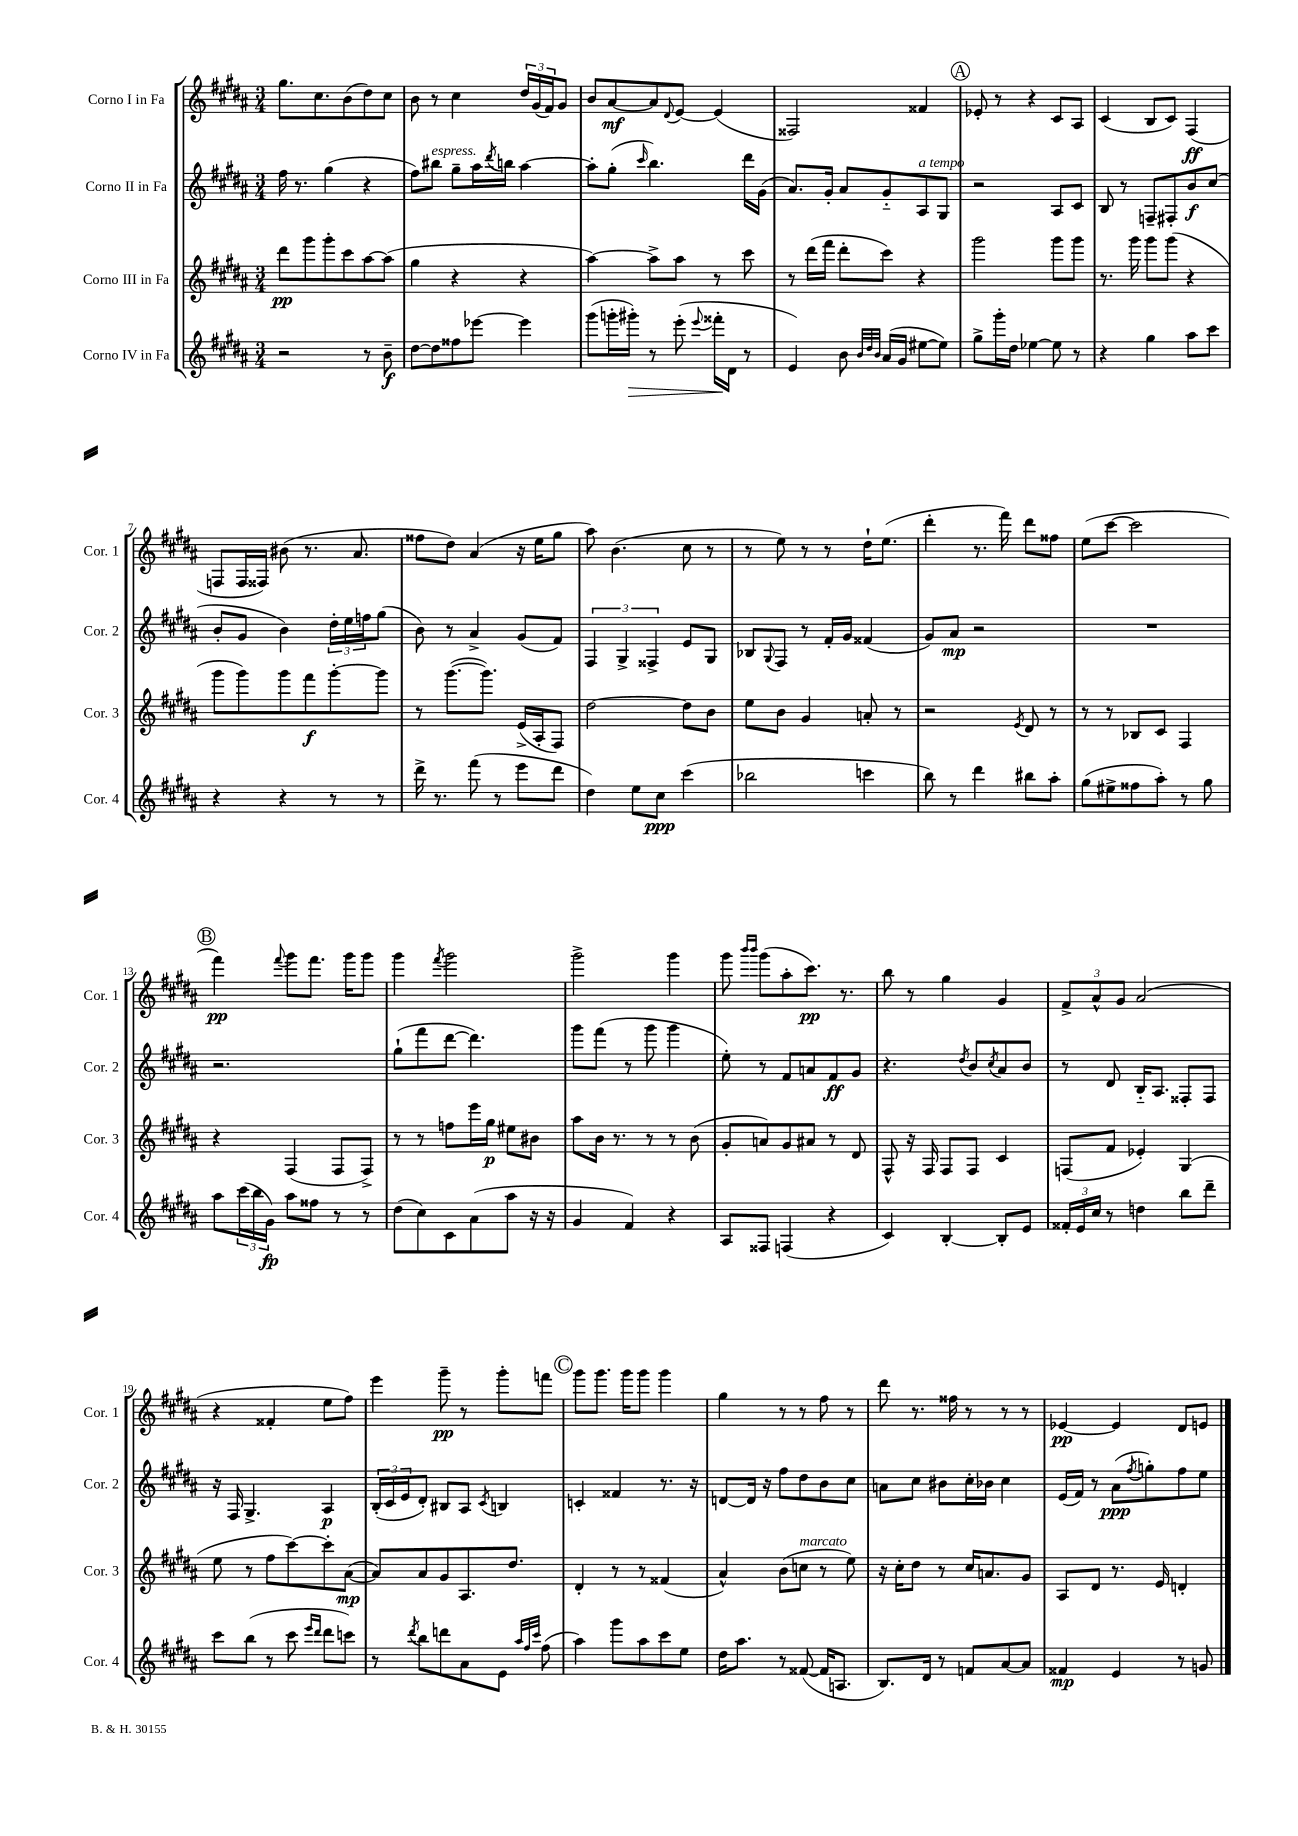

**kern	**kern	**kern	**kern
*staff4	*staff3	*staff2	*staff1
*clefG2	*clefG2	*clefG2	*clefG2
*k[f#c#g#d#a#]	*k[f#c#g#d#a#]	*k[f#c#g#d#a#]	*k[f#c#g#d#a#]
*M3/4	*M3/4	*M3/4	*M3/4
2r	8ddd#	16ff#	8.gg#
.	.	8.r	.
.	8ggg#	.	.
.	.	.	8.cc#
.	8ggg#'	(4gg#	.
.	8ccc#	.	(8b
8r	[8aa#	4r	8dd#)
8b~	(8aa#]	.	8cc#
=	=	=	=
[8dd#	4gg#	8ff#)	8b
8dd#]	.	8bb#	8r
8ff##	4r	8gg#~	4cc#
[8eee-	.	16aa#	.
.	.	8qddd#	.
.	.	16bb	.
4eee-]	4r	[4aa#	24dd#
.	.	.	(24g#
.	.	.	24f#)
.	.	.	8g#
=	=	=	=
(8ggg#	[4aa#)	8aa#']	8b
16ggg'	.	(8gg#'	[8a#
16ggg#')	.	.	.
.	.	16qqccc#	.
8r	8aa#^]	4.bb)	8a#]
.	.	.	8qqd#
(8eee'	8aa#	.	[8e
8qqeee	.	.	.
16fff##'	8r	.	(4e]
16d#	.	.	.
8r	8ccc#	16ddd#	.
.	.	(16g#	.
=	=	=	=
4e)	8r	8.a#)	2F##)
.	(16ddd#	.	.
.	16fff#	16g#'	.
8b	8ddd#'	8a#	.
32qqb	.	.	.
32qqdd#	.	.	.
32qqb	.	.	.
(16a#	8ccc#)	8g#'~	.
16g#	.	.	.
[8ee#	4r	8A#	4f##
8ee#])	.	8G#	.
=	=	=	=
8gg#^	2ggg#	2r	8e-'
16ggg#'	.	.	8r
16dd#	.	.	.
[4ee-	.	.	4r
8ee-]	8ggg#	8A#	8c#
8r	8ggg#	8c#	8A#
=	=	=	=
4r	8.r	8B	(4c#
.	.	8r	.
.	16ggg#	.	.
4gg#	8ggg#	8F~	8B
.	(8ggg#	8F#'	8c#)
8aa#	4r	8b	(4F#
8ccc#	.	(8cc#	.
=	=	=	=
4r	8ggg#	8b'	8F
.	8ggg#)	8g#	16F
.	.	.	16F##)
4r	8ggg#	4b)	(8b#
.	8fff#	.	8.r
8r	[8ggg#'	24dd#'	.
.	.	24ee	.
.	.	.	8.a#
.	.	24ff	.
8r	8ggg#]	(8gg#	.
=	=	=	=
16ddd#^	8r	8b)	8ff##
8.r	.	.	.
.	([8.ggg#	8r	8dd#)
(8fff#	.	4a#^	(4a#
.	8.ggg#])	.	.
8r	.	.	.
8eee	(16e^	(8g#	16r
.	16A#'	.	16ee
8ddd#	8F#)	8f#)	8gg#
=	=	=	=
4dd#)	[2dd#	6F#	8aa#)
.	.	.	(4.b
.	.	6G#^	.
8ee	.	.	.
.	.	6F##^	.
8cc#	.	.	.
(4ccc#	8dd#]	8e	8cc#
.	8b	8G#	8r
=	=	=	=
2bb-	8ee	8B-	8r
.	.	8qqG#	.
.	8b	8F#	8ee)
.	4g#	8r	8r
.	.	16f#'	8r
.	.	16g#	.
4ccc	8a'	(4f##	16dd#`
.	.	.	(8.ee
.	8r	.	.
=	=	=	=
8bb)	2r	8g#)	4ddd#'
8r	.	8a#	.
4ddd#	.	2r	8.r
.	.	.	16fff#)
.	8qe	.	.
8bb#	8d#	.	8ddd#
8aa#'	8r	.	8ff##
=	=	=	=
(8gg#	8r	2.r	(8ee
8ee#^	8r	.	[8ccc#
8ff##	8B-	.	2ccc#]
8aa#')	8c#	.	.
8r	4F#	.	.
8gg#	.	.	.
=	=	=	=
8aa#	4r	2.r	4fff#)
(24ccc#	.	.	.
24bb	.	.	.
24g#)	.	.	.
.	.	.	8qqfff#
8aa#	(4F#	.	8ggg#
8ff##	.	.	8.fff#
8r	8F#	.	.
.	.	.	16ggg#
8r	8F#^)	.	8ggg#
=	=	=	=
(8dd#	8r	(8gg#`	4ggg#
8cc#)	8r	8fff#	.
.	.	.	8qfff#
8c#	8ff	[8ddd#	2ggg#
(8a#	16eee	4.ddd#])	.
.	16gg#	.	.
8aa#	8ee#	.	.
16r	8b#	.	.
16r	.	.	.
=	=	=	=
4g#	8aa#	8ggg#	2ggg#^
.	16b	(8fff#	.
.	8.r	.	.
4f#)	.	8r	.
.	8r	8ggg#	.
4r	8r	4ggg#	4ggg#
.	(8b	.	.
=	=	=	=
8A#	8g#'	8ee')	8ggg#
.	.	.	16qqbbb
.	.	.	16qqbbb
8F##	8a)	8r	(8ggg#
(4F	8g#	8f#	8aa#'
.	8a#	8a	8.ccc#)
4r	8r	8f#	.
.	.	.	8.r
.	8d#	8g#	.
=	=	=	=
4c#)	8F#^^	4.r	8bb
.	16r	.	8r
.	16F#	.	.
[4B'	8F#	.	4gg#
.	.	8qdd#	.
.	8F#	8b	.
.	.	8qcc#	.
8B']	4c#	8a#	4g#
8e	.	8b	.
=	=	=	=
24f##'	(8F	8r	12f#^
24e	.	.	.
24cc#	.	.	12a#^^
8r	8f#	8d#	.
.	.	.	12g#
4dd	4e-')	16B'~	(2a#
.	.	8.A#	.
8bb	(4G#	8F##'	.
8ddd#~	.	8F##	.
=	=	=	=
8ccc#	8ee	16r	4r
.	.	16F#	.
(8bb	8r	4.G#^	.
8r	8ff#	.	4f##'
8ccc#	[8ccc#)	.	.
16qqeee	.	.	.
16qqddd#	.	.	.
8ddd#	8ccc#']	4A#	8ee
8ccc)	([8a#	.	8ff#)
=	=	=	=
8r	8a#])	(24B'	4eee
.	.	24c#	.
.	.	24e	.
8qddd#	.	.	.
8bb	8a#	8d#')	.
8ddd	8g#	8B#	8ggg#~
8a#	8.A#	8A#	8r
.	.	8qc#	.
8e	.	4B	8ggg#'
.	8.dd#	.	.
32qqaa#	.	.	.
32qqff#	.	.	.
32qqccc#	.	.	.
(8ff#	.	.	8fff
=	=	=	=
4aa#)	4d#'	4c'	8ggg#
.	.	.	8.ggg#
8ggg#	8r	4f##	.
.	.	.	16ggg#
8aa#	8r	.	8ggg#
8ccc#	(4f##	8.r	4ggg#
8ee	.	.	.
.	.	16r	.
=	=	=	=
16dd#	4a#^^)	[8d	4gg#
8.aa#	.	.	.
.	.	16d]	.
.	.	16r	.
8r	(8b	8ff#	8r
([8f##	8cc	8dd#	8r
16f##]	8r	8b	8ff#
8.A	.	.	.
.	8ee)	8cc#	8r
=	=	=	=
8.B)	16r	8a	8ddd#
.	16cc#'	.	.
.	8dd#	8cc#	8.r
16d#	.	.	.
8r	8r	8b#	.
.	.	.	16ff##
8f	16cc#	16cc#'	8r
.	8.a	16b-	.
[8a#	.	4cc#	8r
8a#]	8g#	.	8r
=	=	=	=
4f##	8A#	(16e	[4e-
.	.	16f#)	.
.	8d#	8r	.
4e	8.r	(8a#	4e-]
.	.	8qff#	.
.	.	8gg')	.
.	16e	.	.
8r	4d'	8ff#	8d#
8g	.	8ee	8e
==	==	==	==
*-	*-	*-	*-
